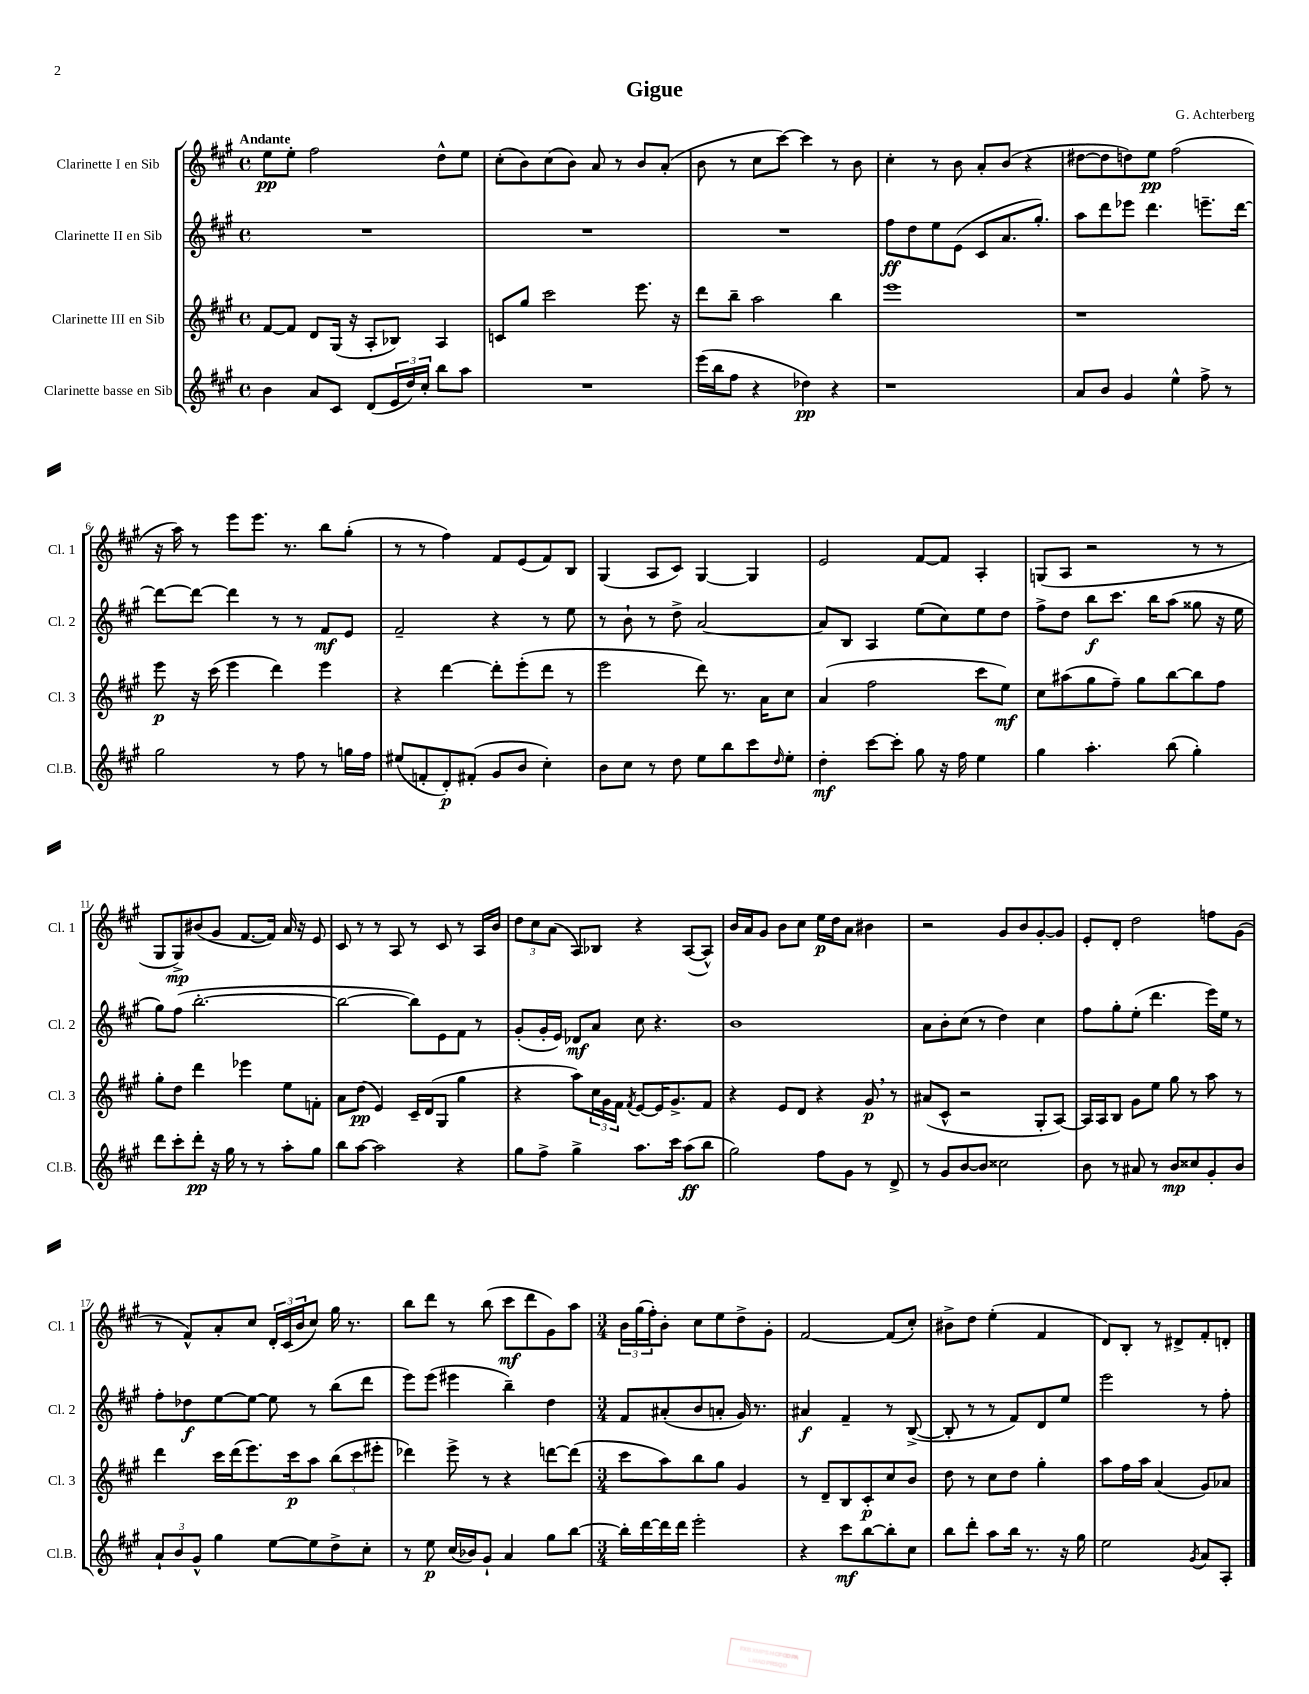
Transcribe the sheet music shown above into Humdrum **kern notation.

**kern	**kern	**kern	**kern
*staff4	*staff3	*staff2	*staff1
*clefG2	*clefG2	*clefG2	*clefG2
*k[f#c#g#]	*k[f#c#g#]	*k[f#c#g#]	*k[f#c#g#]
*M4/4	*M4/4	*M4/4	*M4/4
*met(c)	*met(c)	*met(c)	*met(c)
4b	[8f#	1r	8ee
.	8f#]	.	8ee'
8a	8d	.	2ff#
8c#	(16G#	.	.
.	16r	.	.
(8d	8A'	.	.
24e	8B-)	.	.
24dd)	.	.	.
24cc#'	.	.	.
8bb	4A	.	8dd^^
8aa	.	.	8ee
=	=	=	=
1r	8c	1r	(8cc#'
.	8gg#	.	8b)
.	2ccc#	.	(8cc#
.	.	.	8b)
.	.	.	8a
.	.	.	8r
.	8.eee	.	8b
.	.	.	(8a'
.	16r	.	.
=	=	=	=
(16eee	8ddd	1r	8b
16bb	.	.	.
8ff#	8bb~	.	8r
4r	2aa	.	8cc#
.	.	.	[8ccc#)
4dd-)	.	.	4ccc#]
4r	4bb	.	8r
.	.	.	8b
=	=	=	=
1r	1eee	8ff#	4cc#'
.	.	8dd	.
.	.	8ee	8r
.	.	(8e	8b
.	.	8c#	8a'
.	.	8.a	(8b
.	.	.	4r
.	.	8.gg#')	.
=	=	=	=
8a	1r	8aa	[8dd#
8b	.	8ddd	8dd#]
4g#	.	8eee-	8dd)
.	.	4.ddd	8ee
4ee^^	.	.	(2ff#
8ff#^	.	8.eee~	.
8r	.	.	.
.	.	[16ddd	.
=	=	=	=
2gg#	8eee	8ddd_	16r
.	.	.	16aa)
.	16r	8ddd_	8r
.	(16ccc#	.	.
.	4eee	4ddd]	8eee
.	.	.	8.eee
8r	4ddd)	8r	.
.	.	.	8.r
8ff#	.	8r	.
8r	4eee	8f#	8bb
16gg	.	8e	(8gg#'
16ff#	.	.	.
=	=	=	=
(8ee#	4r	2f#~	8r
8f'	.	.	8r
8d')	[4ddd	.	4ff#)
(8f#'	.	.	.
8g#	8ddd']	4r	8f#
8b	(8eee'	.	(8e
4cc#')	8ddd	8r	8f#)
.	8r	8ee	8B
=	=	=	=
8b	2eee	8r	(4G#
8cc#	.	8b`	.
8r	.	8r	8A
8dd	.	8dd^	8c#)
8ee	8ddd)	[2a	[4G#
8bb	8.r	.	.
8ccc#	.	.	4G#]
.	16a	.	.
16qqdd	.	.	.
8ee'	8cc#	.	.
=	=	=	=
4dd'	(4a	8a]	2e
.	.	8B	.
[8ccc#	2ff#	4A	.
8ccc#']	.	.	.
8gg#	.	(8ee	[8f#
16r	.	8cc#)	8f#]
16ff#	.	.	.
4ee	8ccc#	8ee	4A'
.	8ee)	8dd	.
=	=	=	=
4gg#	8cc#	8ff#^	(8G
.	(8aa#	8dd	8A
4.aa'	8gg#	8bb	2r
.	8ff#~)	8.ccc#	.
.	8gg#	.	.
.	.	16bb	.
(8bb	[8bb	(8aa	.
4gg#')	8bb]	8gg##	8r
.	8ff#	16r	8r
.	.	16ee	.
=	=	=	=
8ddd	8gg#'	8gg#)	8G#
8ccc#'	8dd	(8ff#	8G#^)
8ddd'	4ddd	[2.bb'	(8b#
16r	.	.	8g#
16gg#	.	.	.
8r	4eee-	.	[8.f#
8r	.	.	.
.	.	.	16f#])
8aa'	8ee	.	16a
.	.	.	16r
8gg#	8f'	.	8e
=	=	=	=
8bb	8a	2bb_	8c#
[8aa	(8dd	.	8r
2aa]	4e)	.	8r
.	.	.	8A
.	16c#~	8bb])	8r
.	(16d	.	.
.	8G#	8e	8c#
4r	4gg#	8f#	8r
.	.	8r	16A
.	.	.	16b
=	=	=	=
8gg#	4r	(8g#'	12dd
.	.	.	12cc#
8ff#^	.	16g#'	.
.	.	.	(12a
.	.	16e)	.
4gg#^	8aa)	8d-	8A)
.	24cc#	8a	8B-
.	24g#	.	.
.	24f#	.	.
.	8qf#	.	.
8.aa	[8e	8cc#	4r
.	16e]	4.r	.
16ccc#	8.g#^	.	.
(8aa	.	.	([8A
8bb	8f#	.	8A^^])
=	=	=	=
2gg#)	4r	1b	16b
.	.	.	16a
.	.	.	8g#
.	8e	.	8b
.	8d	.	8cc#
8ff#	4r	.	16ee
.	.	.	16dd
8g#	.	.	8a
8r	8g#	.	4b#
8d^	8r	.	.
=	=	=	=
8r	(8a#	8a	2r
8g#	8c#^^	8b'	.
[8b	2r	(8cc#	.
8b]	.	8r	.
2cc##	.	4dd)	8g#
.	.	.	8b
.	8G#'	4cc#	[8g#'
.	[8A)	.	8g#]
=	=	=	=
8b	16A]	8ff#	8e'
.	16A	.	.
8r	8B	8gg#'	8d'
8a#	8g#	(8ee'	2dd
8r	8ee	4.ddd	.
8b	8gg#	.	.
8cc##	8r	.	.
8g#'	8aa	16eee)	8ff
.	.	16ee	.
8b	8r	8r	(8g#
=	=	=	=
12a`	4ddd	8ff#'	8r
12b	.	.	.
.	.	8dd-	8f#^^)
12g#^^	.	.	.
4gg#	16ccc#	[8ee	8a'
.	(16ddd	.	.
.	8.eee)	8ee_	8cc#
[8ee	.	8ee]	24d'
.	.	.	(24c#
.	16ccc#	.	.
.	.	.	24b
8ee]	8aa	8r	8cc#)
8dd^	(12bb	(8bb	16gg#
.	.	.	8.r
.	12ccc#	.	.
8cc#'	.	8ddd	.
.	12eee#'	.	.
=	=	=	=
8r	4ddd-)	8eee)	8bb
8ee	.	(8eee	8ddd
(16cc#	8eee^	4eee#	8r
16b-)	.	.	.
8g#`	8r	.	(8bb
4a	4r	4bb~)	8ccc#
.	.	.	8ddd
8gg#	[8ddd	4dd	8g#)
[8bb	(8ddd]	.	8aa
=	=	=	=
*M3/4	*M3/4	*M3/4	*M3/4
16bb']	8ccc#	8f#	24b
.	.	.	(24gg#
[16ddd	.	.	.
.	.	.	24ff#')
16ddd]	8aa)	(8a#'	8b'
16ddd	.	.	.
2eee'	8bb	8b	8cc#
.	8gg#	8a'	8ee
.	4g#	16g#)	8dd^
.	.	8.r	.
.	.	.	8g#'
=	=	=	=
4r	8r	4a#	[2f#
.	8d~	.	.
8ccc#	8B	4f#~	.
[8bb	8c#'	.	.
8bb']	8cc#	8r	(8f#]
8cc#	8b	([8B^	8cc#')
=	=	=	=
8bb	8dd	8B']	8b#^
8ddd'	8r	8r	8dd
8aa	8cc#	8r	(4ee'
16bb	8dd	8f#)	.
8.r	.	.	.
.	4gg#'	8d	4f#
16r	.	8ee	.
16gg#	.	.	.
=	=	=	=
2ee	8aa	2eee	8d)
.	16ff#	.	8B'
.	16aa	.	.
.	(4a	.	8r
.	.	.	8d#^
8qg#	.	.	.
8a	8g#)	8r	8f#'
8A'	8a-	8ff#'	8d'
==	==	==	==
*-	*-	*-	*-
